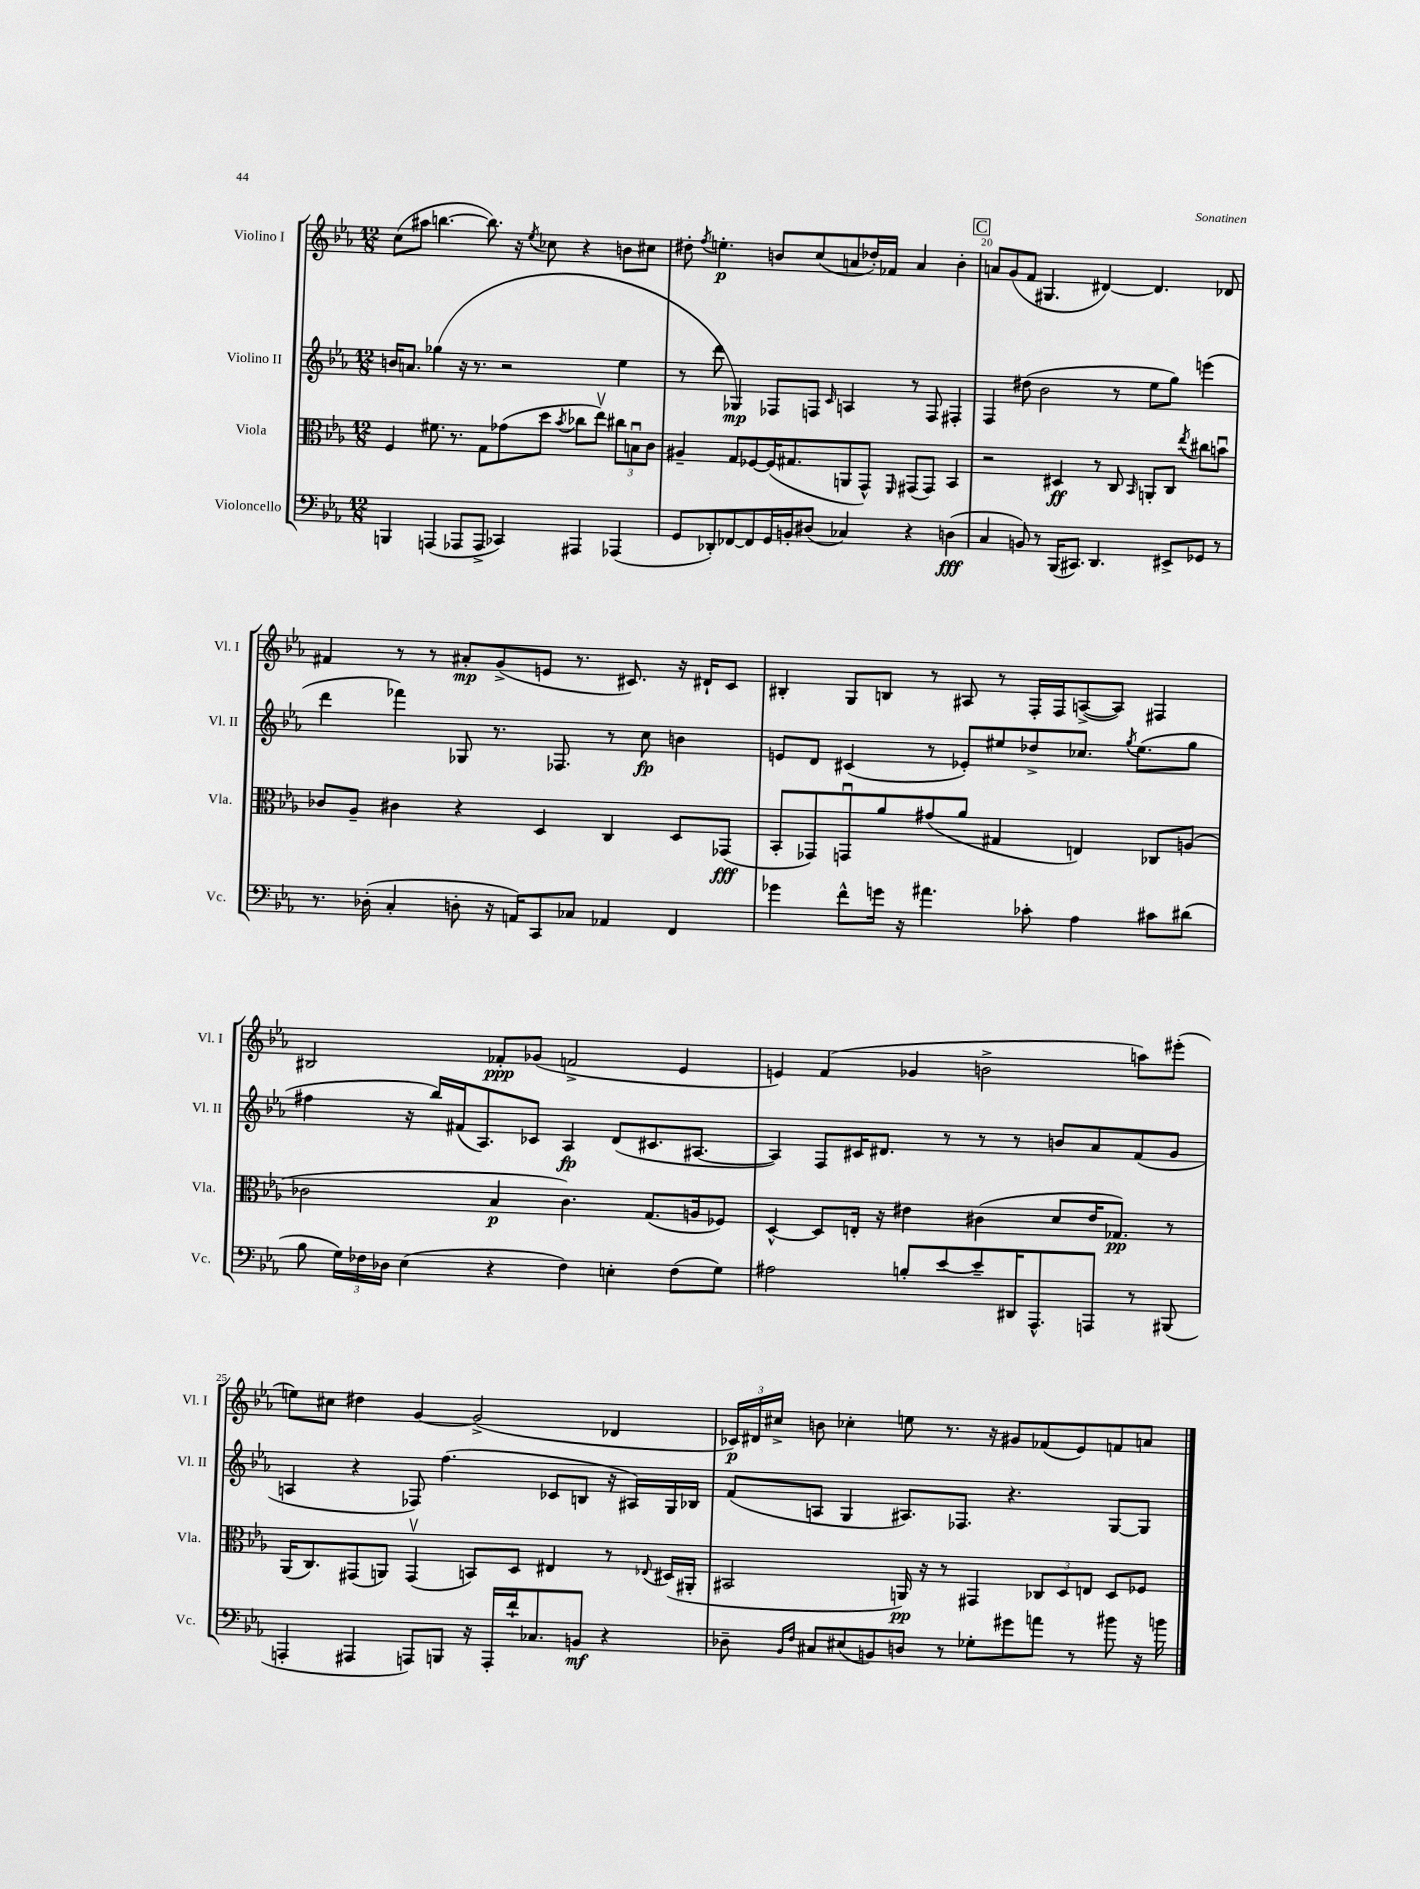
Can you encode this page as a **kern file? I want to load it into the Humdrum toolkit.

**kern	**kern	**kern	**kern
*staff4	*staff3	*staff2	*staff1
*clefF4	*clefC3	*clefG2	*clefG2
*k[b-e-a-]	*k[b-e-a-]	*k[b-e-a-]	*k[b-e-a-]
*M12/8	*M12/8	*M12/8	*M12/8
4BBB	4F	16b	(8cc
.	.	8.a	.
.	.	.	8aa#
(4AAA	8.f#	(4gg-	[4.bb
.	8.r	.	.
8AAA-	.	16r	.
.	.	8.r	.
8AAA-^	8G	.	8.bb])
4CC-)	(8g-	2r	.
.	.	.	16r
.	.	.	8qee-
.	8dd	.	8cc-
.	8qb-	.	.
4AAA#	8cc-	.	4r
.	8ee-v)	.	.
(4AAA-	12cc#	4ee-	8b
.	12Bu	.	.
.	.	.	8cc#
.	12c	.	.
=	=	=	=
8GG	4A#~	8r	8dd#'
.	.	.	8qff
8DD-')	.	8ddd	4.ee'
[8FF-	8G	4G-)	.
8FF-]	[8F-	.	.
16GG	(16F-]	8F-	8b
16BB'	8.G#	.	.
(8D#	.	8F	(8cc
.	.	16qqc	.
4C-)	8AA	4A	8a
.	8GG^^)	.	16dd-')
.	.	.	16f-
.	16qqFF	.	.
4r	(8GG#	8r	4a
.	8GG#)	8F	.
(4D	4BB-	4F#'	4b'
=	=	=	=
4C	2r	4F	8a
.	.	.	(8g
8BB)	.	(8dd#	8f
8r	.	2b-	4.G#
(16BBB-	4D#	.	.
8.CC#)	.	.	.
4.DD	8r	.	[4d#)
.	8C	8r	.
.	16qqBB-	.	.
.	8AA'	8ee-	4.d#]
8EE#^	8C	8gg)	.
.	8qee-	.	.
8GG-	8cc#	(4eee	.
8r	8bu	.	8d-
=	=	=	=
8.r	8c-	4ddd	4f#
.	8A-~	.	.
(16D-'	.	.	.
4C'	4c#	4fff-)	8r
.	.	.	8r
8D'	4r	8G-	8a#'
16r	.	8.r	(8g^
16AA)	.	.	.
8CC	4D	.	8e
.	.	8.F-	.
8C-	.	.	8.r
4AA-	4C	8r	.
.	.	.	8.c#)
.	.	8cc	.
4FF	8D	4b	16r
.	.	.	16d#`
.	(8GG-	.	8c#
=	=	=	=
4g-	8BB-'	8e	4B#'
.	8GG-)	8d	.
8f^^	8GGu	(4c#	8G
16g	8a-	.	8B
16r	.	.	.
4.a#	(8g#	8r	8r
.	8a-	8e-')	8A#
.	4G#	8ee#	8r
8c-'	.	8dd-^	16F'
.	.	.	16F
4A-	4E)	8.cc-	([8A^
.	.	.	8A])
.	.	8qgg	.
.	.	(8.ee#	.
8c#	8C-	.	4F#
(8d#	(8A	8gg	.
=	=	=	=
8B-	2c-	4ff#	2B#
24G)	.	.	.
24F-	.	.	.
24D-	.	.	.
(4E-	.	16r	.
.	.	16bb-)	.
.	.	(16f#	.
.	.	8.A-)	.
4r	4B-	.	8f-'
.	.	8c-	(8g-
4F-)	4.c-)	4A-	2f^
4E'	.	(8d	.
.	(8.G	8.c#	.
(8F-	.	.	4e-
.	16A	[8.A#	.
8G)	8F-)	.	.
=	=	=	=
2A#	[4D^^	4A#])	4e)
.	8D]	8F	(4f
.	16E'	16c#	.
.	16r	8.d#	.
8B'	4e#	.	4g-
[8e-	.	8r	.
8e-~]	(4c#	8r	2b^
16DD#	.	8r	.
8.AAA-^^	.	.	.
.	8d	8b	.
8AAA	16e#	8a-	.
.	8.G-)	.	.
8r	.	(8f	8aa)
(8BBB#	8r	8g	(8eee#'
=	=	=	=
4AAA'	(16AA-	4A	8ee)
.	8.C)	.	.
.	.	.	8cc#
4AAA#	(8GG#	4r	4dd#
.	8AA)	.	.
8AAA)	(4GG#v	8F-)	[4g
8BBB	.	(4.ff	.
16r	8BB)	.	(2g^]
16AAA'	.	.	.
16f`	8D	.	.
8.C-	.	.	.
.	4E#	8c-	.
8BB	.	8B	.
4r	8r	16r	4d-
.	.	16A#)	.
.	8qqE-	.	.
.	(16D#	16G	.
.	16AA#'	16B-	.
=	=	=	=
8D-~	2BB#	(8f	24c-)
.	.	.	24d#
.	.	.	24cc#^
16qqBB-	.	.	.
16qqF	.	.	.
8C#	.	8A	8b
(8E#	.	4G	4cc-'
8BB)	.	.	.
8D	16AA)	8.A#)	8ee
.	16r	.	.
8r	8r	.	8.r
.	.	8.F-	.
8G-'	4GG#	.	.
.	.	.	16r
8g#	.	4.r	8g#
8a	12C-	.	(8f-
.	12D	.	.
8r	.	.	8e-)
.	12E	.	.
8b#	8D	[8G	8f
16r	8F-	8G]	8a
16b	.	.	.
==	==	==	==
*-	*-	*-	*-
